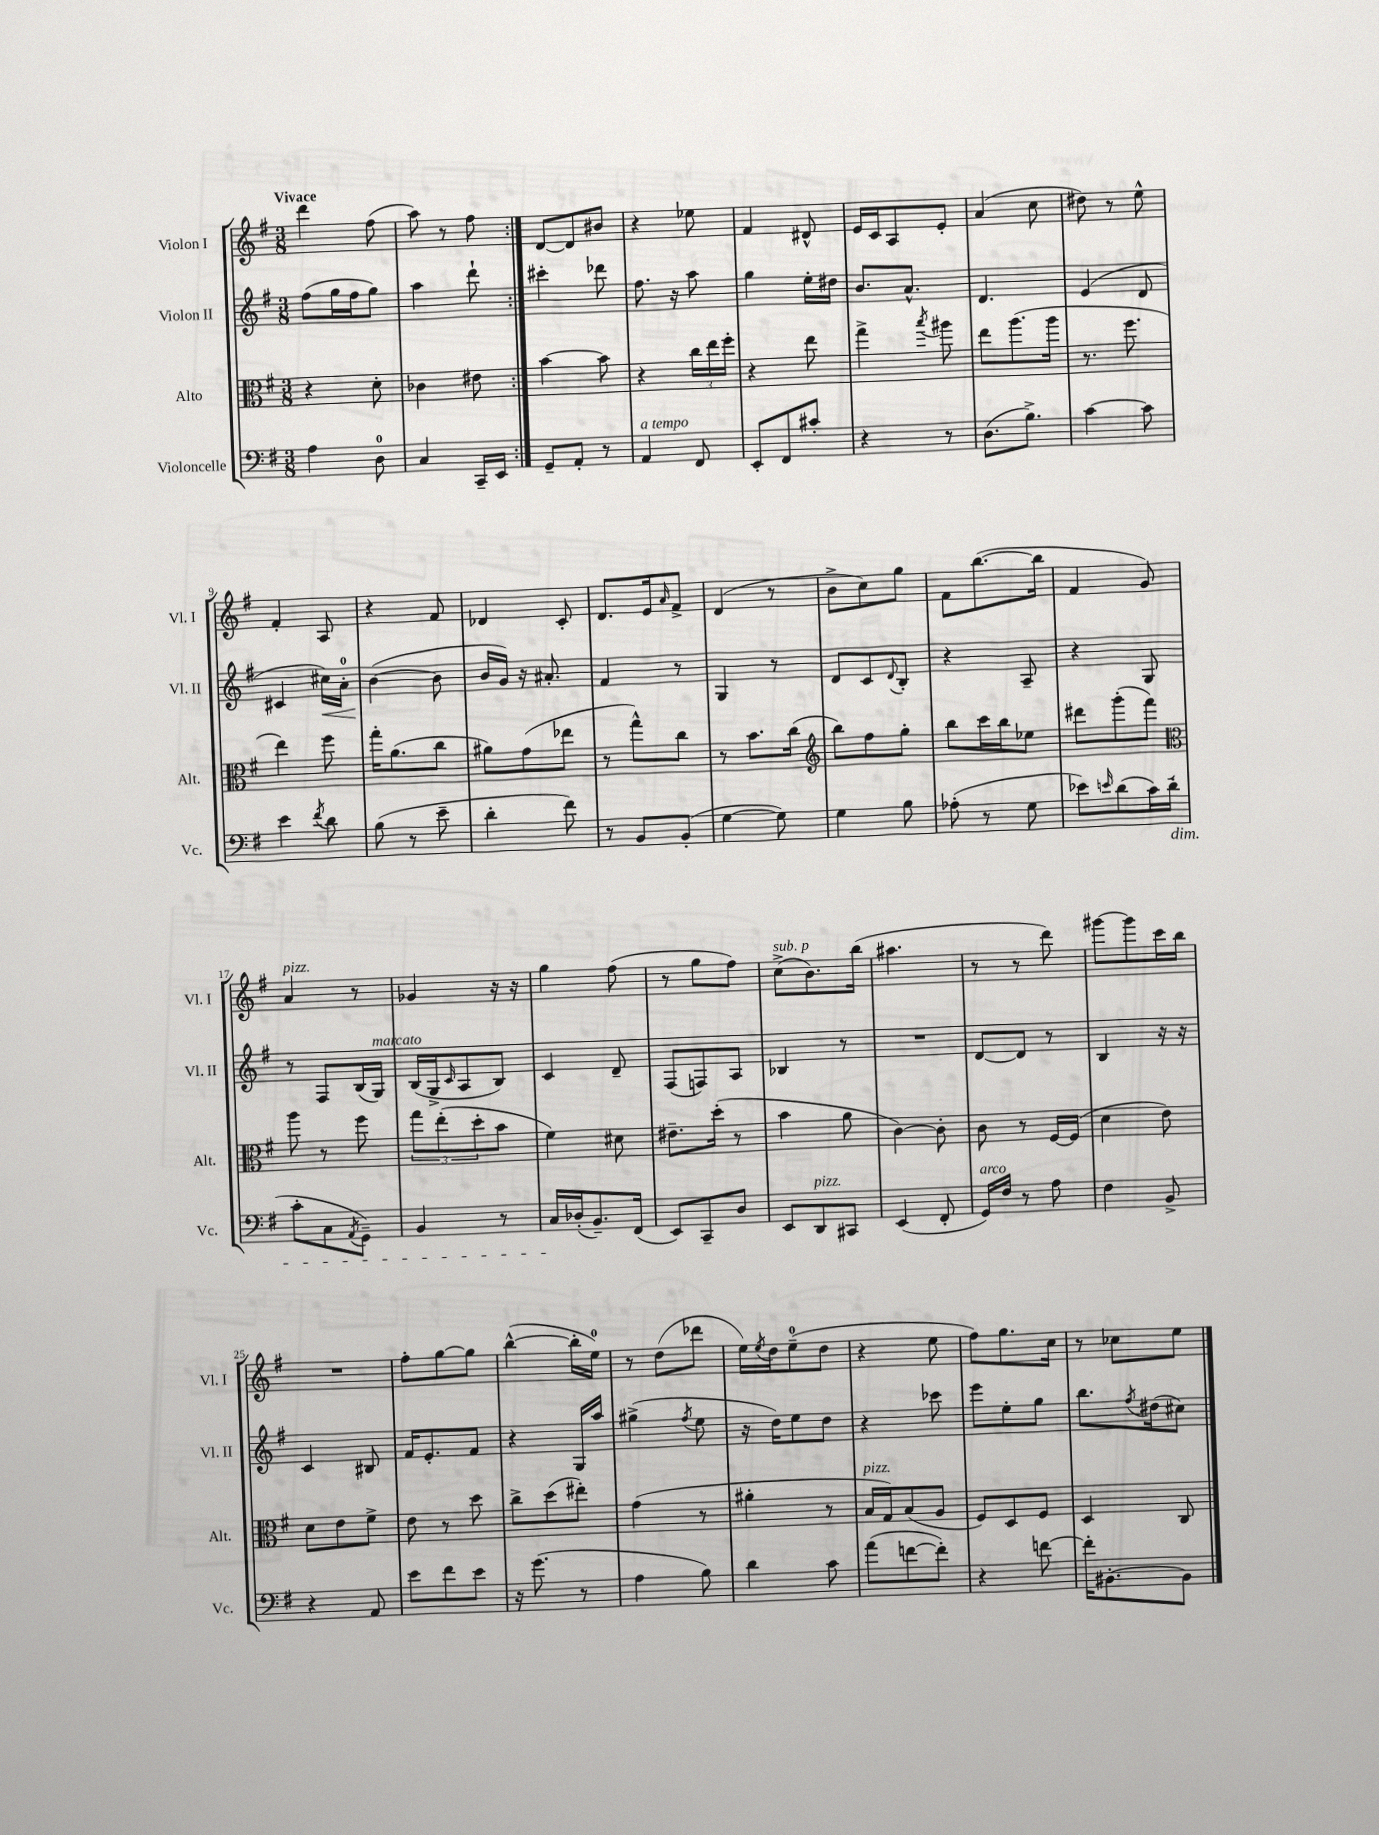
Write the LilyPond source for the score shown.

<<
\new StaffGroup <<
\new Staff = "s0" \with { instrumentName = "Violon I" shortInstrumentName = "Vl. I" } {
    \clef treble \key g \major \numericTimeSignature \time 3/8 \tempo "Vivace"
    \repeat volta 2 { d'''4 fis''8( |
    a''8) r8 fis''8 | }
    d'8~ d'8 bis'8 |
    r4 ees''8 |
    fis'4 dis'8-^ |
    e'16 c'16 a8 e'8-. |
    a'4( c''8 |
    dis''8) r8 e''8-^ |
    fis'4-. a8 |
    r4 fis'8 |
    des'4 c'8-. |
    d'8. e'16 \grace { a'16 } fis'8-> |
    d'4( r8 |
    b'8-> c''8) g''8 |
    fis'8 b''8.~( b''16 |
    fis'4 g'8) |
    a'4^\markup { \italic "pizz." } r8 |
    ges'4 r16 r16 |
    g''4 fis''8( |
    r8 g''8 fis''8) |
    c''8->^\markup { \italic "sub. p" }( b'8.) b''16( |
    ais''4. |
    r8 r8 d'''8) |
    gis'''8~ gis'''8 c'''16 b''16 |
    R4. |
    fis''8-. g''8~ g''8 |
    b''4~-^( b''16-. e''16-0) |
    r8 d''8( des'''8 |
    e''16) \acciaccatura { e''8 } d''16 e''8-0--( d''8 |
    r4 e''8 |
    fis''8) g''8. c''16 |
    r8 ces''8 e''8 \bar "|." |
}
\new Staff = "s1" \with { instrumentName = "Violon II" shortInstrumentName = "Vl. II" } {
    \clef treble \key g \major \numericTimeSignature \time 3/8
    \repeat volta 2 { fis''8( g''16 fis''16 g''8) |
    a''4 d'''8-! | }
    cis'''4-. des'''8 |
    fis''8. r16 a''8 |
    g''4 e''16-. dis''16 |
    b'8. a'8.-^ |
    d'4. |
    e'4( d'8 |
    cis'4 cis''16\<) a'16-0-. |
    b'4~\!( b'8 |
    b'16 g'16) r16 ais'8.-. |
    fis'4 r8 |
    g4 r8 |
    d'8 c'8 \appoggiatura { d'8 } b8-. |
    r4 a8-- |
    r4 g8 |
    r8 fis8 b16( g16^\markup { \italic "marcato" }) |
    b16( g16-> \grace { c'16 } a8 b8) |
    c'4 d'8-- |
    fis8( f8) a8 |
    bes4 r8 |
    R4. |
    d'8~ d'8 r8 |
    b4 r16 r16 |
    c'4 bis8 |
    fis'16 e'8.-. fis'8 |
    r4 g16 a''16 |
    gis''4->( \acciaccatura { fis''8 } e''8 |
    r16 d''16) e''8 d''8 |
    r4 ces'''8 |
    e'''8 e''8-. g''8 |
    b''8. \acciaccatura { fis''8 } dis''16( cis''8) \bar "|." |
}
\new Staff = "s2" \with { instrumentName = "Alto" shortInstrumentName = "Alt." } {
    \clef alto \key g \major \numericTimeSignature \time 3/8
    \repeat volta 2 { r4 d'8-. |
    ces'4 eis'8 | }
    b'4~ b'8 |
    r4 \tuplet 3/2 { c''16 e''16 fis''16-. } |
    r4 e''8 |
    g''4-> \acciaccatura { b''8 } ais''8 |
    e''8 a''8.( a''16 |
    r8. fis''8. |
    e''4) fis''8 |
    g''16-. a'8.( c''8 |
    ais'8) g'8( ees''8 |
    r8 g''8-^) c''8 |
    r8 b'8. c''16( |
    \clef treble b''8) fis''8 g''8-. |
    b''8 c'''16 b''16 ees''8 |
    dis'''8 g'''8-.( fis'''8) |
    \clef alto a''8 r8 fis''8 |
    \tuplet 3/2 { g''8 e''8-.( d''8-. } b'8 |
    fis'4) dis'8 |
    eis'8.-- d''16-.( r8 |
    b'4 a'8 |
    c'4~) c'8-. |
    c'8 r8 fis16~ fis16( |
    d'4 e'8) |
    d'8 e'8 fis'8-> |
    e'8 r8 d''8 |
    c''8-> d''8( eis''8-.) |
    g'4( r8 |
    ais'4-. r8 |
    b16^\markup { \italic "pizz." } g16) b8( a8 |
    fis8) d8 fis8 |
    d4 c8 \bar "|." |
}
\new Staff = "s3" \with { instrumentName = "Violoncelle" shortInstrumentName = "Vc." } {
    \clef bass \key g \major \numericTimeSignature \time 3/8
    \repeat volta 2 { a4 d8-0 |
    c4 c,16-- e,16 | }
    g,8-- a,8-. r8 |
    a,4^\markup { \italic "a tempo" } fis,8 |
    e,8-. fis,8 cis'8-. |
    r4 r8 |
    d8.( b8.->) |
    c'4~ c'8 |
    e'4 \acciaccatura { fis'8 } d'8 |
    b8( r8 e'8-- |
    d'4-. fis'8) |
    r8 b,8 b,8-.( |
    g4~ g8) |
    g4 b8 |
    aes8-.( r8 g8 |
    ees'8) \grace { e'16 } d'8( c'16) d'16-.\dim( |
    c'8-. c8 \acciaccatura { a,8 } g,8--) |
    b,4 r8 |
    c16\! des16-.( b,8.--) fis,16( |
    e,8) c,8-- d8 |
    e,8 d,8^\markup { \italic "pizz." } cis,8 |
    e,4( fis,8-. |
    g,16^\markup { \italic "arco" }) fis16 r8 a8 |
    fis4 b,8-> |
    r4 a,8 |
    e'8 fis'8 e'8 |
    r16 g'8.( r8 |
    a4 b8) |
    d'4 c'8 |
    a'8( f'8~ f'8-.) |
    r4 f'8~ |
    f'16-. bis,8.~-. bis,8 \bar "|." |
}
>>
>>
